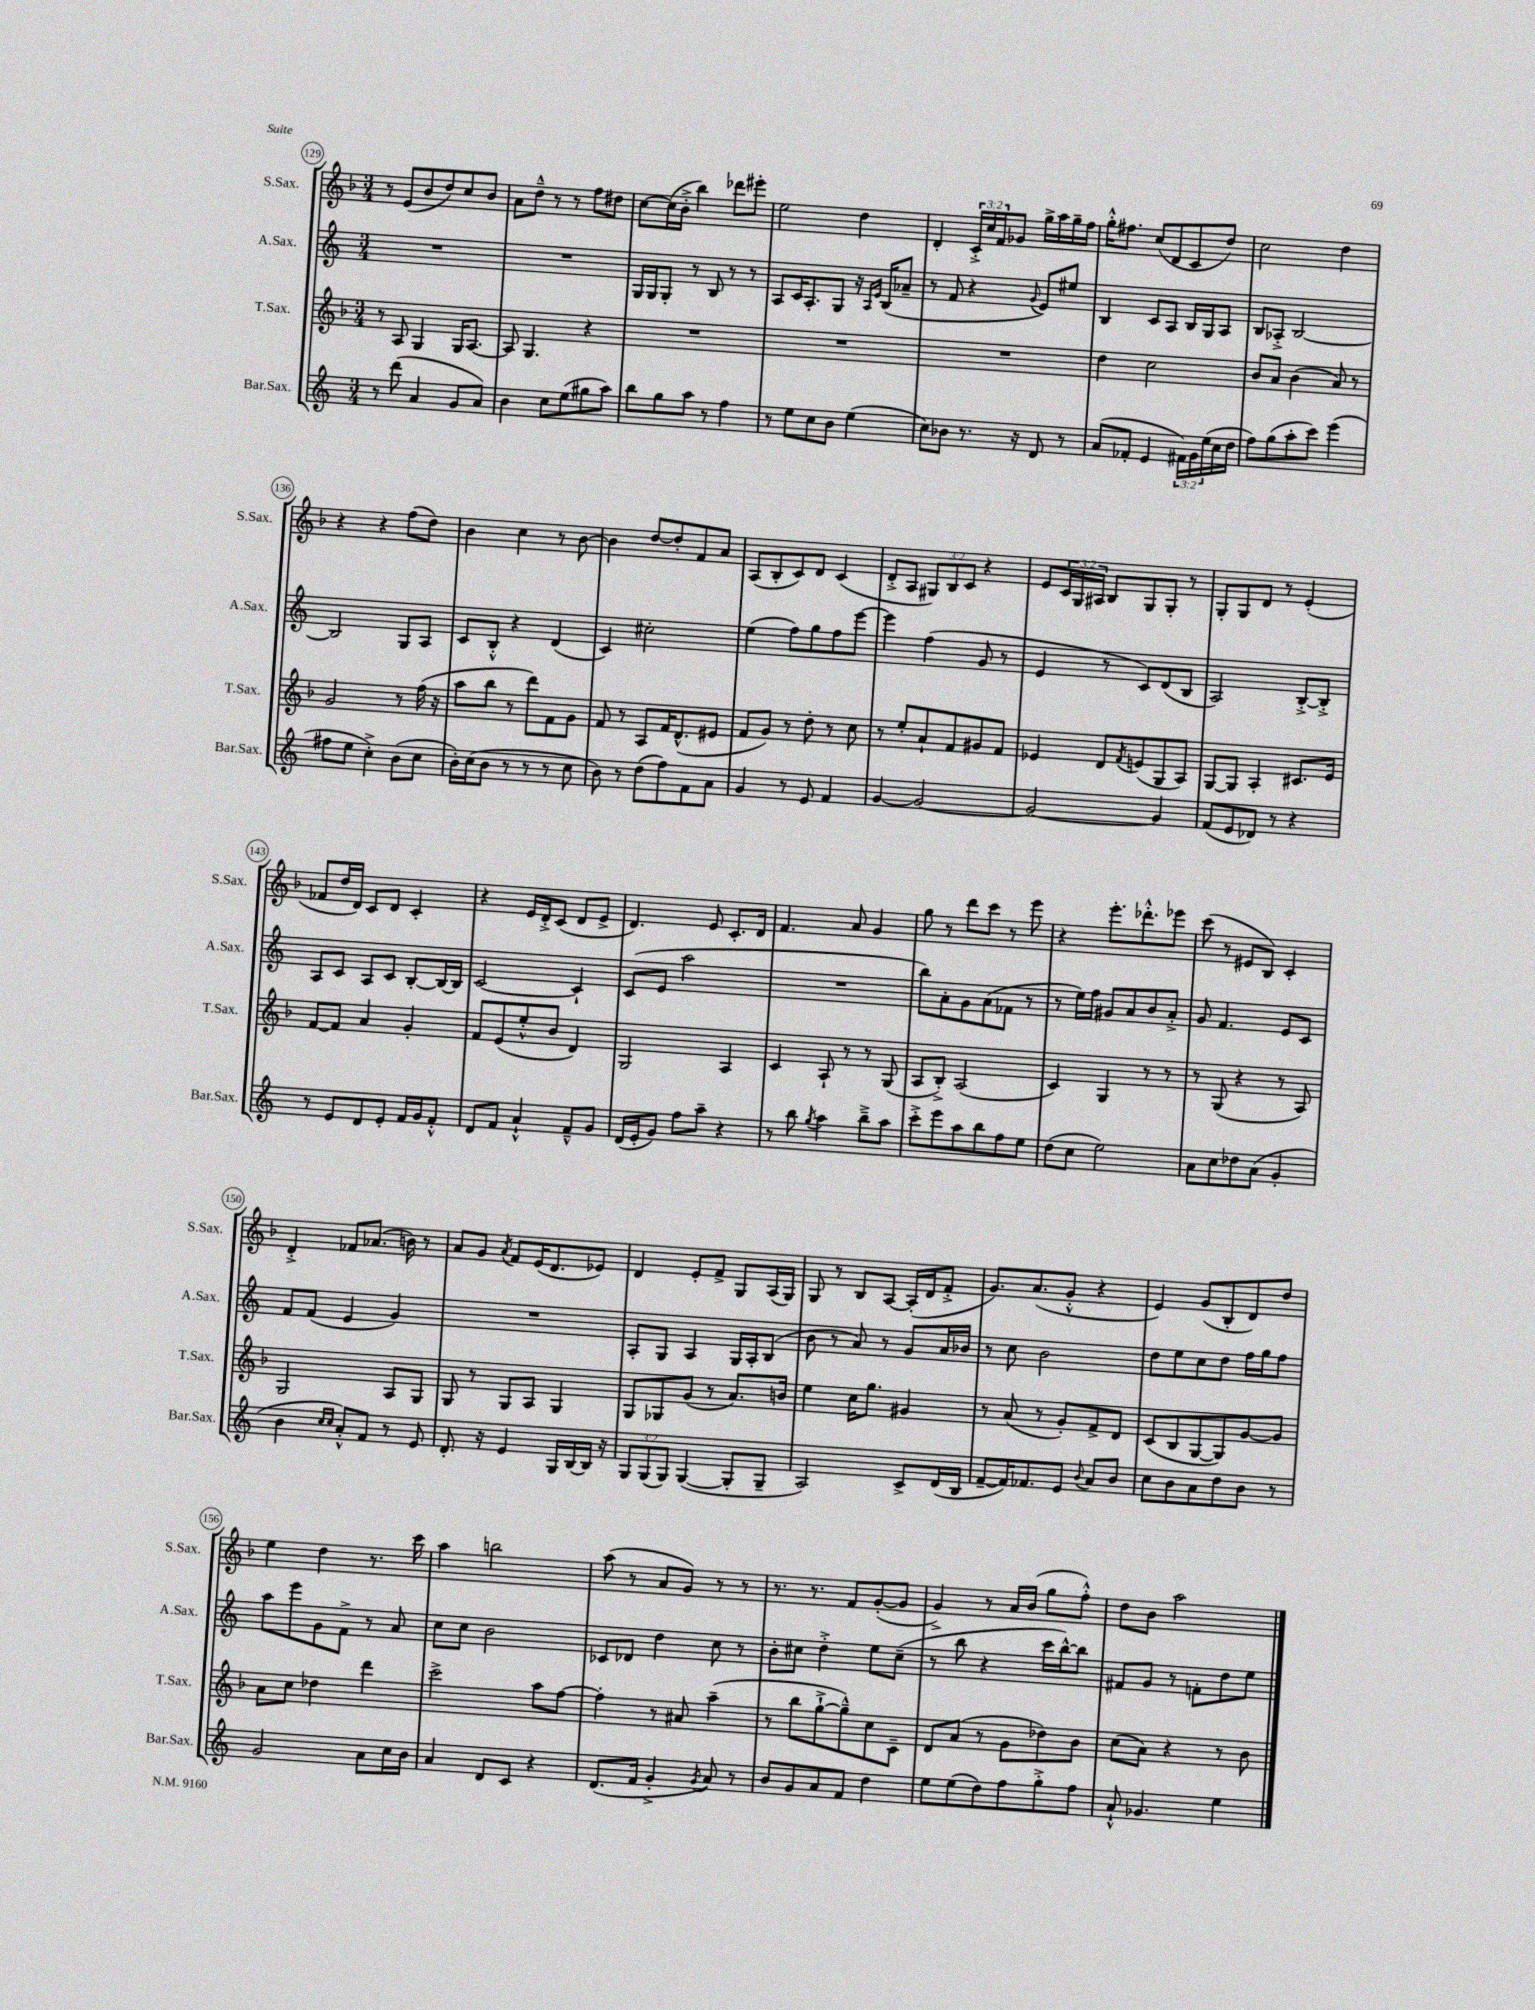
<<
\new StaffGroup <<
\new Staff = "s0" \with { instrumentName = "S.Sax." shortInstrumentName = "S.Sax." } {
    \clef treble \key f \major \numericTimeSignature \time 3/4 \override Staff.TupletNumber.text = #tuplet-number::calc-fraction-text
    r8 e'8( bes'8 d''8) c''8 bes'8 |
    a'8 d''8---^ r8 r8 f''8 dis''8 |
    c''8~ c''16( bes'16-.-> bes''4) des'''8 eis'''8-. |
    e''2 d''4 |
    d'4-. \tuplet 3/2 { c'16-.-> c''16 f'16 } ges'8 g''16-> a''16 g''16-- f''16 |
    g''16-.-^ fis''8. c''8( d'8 c'8 d''8) |
    c''2 d''4 |
    r4 r4 f''8( d''8) |
    bes'4 c''4 r8 bes'8~ |
    bes'4 d''8~ d''8-. f'8 a'8 |
    a8( bes8-. c'8) d'8 c'4( |
    d'8-.-> a8 \tuplet 3/2 { gis8) bes8 c'8 } r4 |
    e'8 \tuplet 3/2 { c'16 g16 ais16 } bes8 g8 g8-. r8 |
    g8-. g8 d'8 r8 e'4-.( |
    fes'8 d''16 d'16) c'8 d'8 c'4-. |
    r4 e'16 d'16-.-> c'8( d'8 e'8-> |
    d'4.) e'8 c'8.-. d'16 |
    f'4. a'8 g'4 |
    g''8 r8 d'''8 c'''8 r8 e'''8 |
    r4 e'''8.-. des'''8.-.-^ ees'''8 |
    c'''8( r8 eis'8 bes8) c'4-. |
    d'4-.-> fes'8 aes'8.( b'16) r8 |
    a'8 g'8 \acciaccatura { a'8 } f'8 e'16( d'8. ees'8) |
    d'4 e'8-. f'8-> g8 a16( g16) |
    g8 r8 bes8 a8~ a16-.( d'16 f'8-.-> |
    g'8.) a'8.( g'8-.-^ r4 |
    e'4) g'8( bes8-. d'8) d''8 |
    e''4 d''4 r8. c'''16 |
    a''4 b''2 |
    a''8( r8 a'8 g'8) r8 r8 |
    r8. r8. f'8 g'8~-.( g'8 |
    g'4->) r8 a'16 bes'16( g''8 f''8-.-^) |
    d''8 bes'8 a''2 \bar "|." |
}
\new Staff = "s1" \with { instrumentName = "A.Sax." shortInstrumentName = "A.Sax." } {
    \clef treble \key c \major \numericTimeSignature \time 3/4
    R2. |
    R2. |
    g16 g16 g8-. r8 b8 r8 r8 |
    a8 c'16 a8.-. g8 r16 \grace { a16 e'16 } b16( aes'8-- |
    r8 f'8 r4 \appoggiatura { g'8 } e'8) eis''8 |
    b4 c'8 a8 b16 g16 a8 |
    b8 aes8-.-> b2~ |
    b2 g8 a8 |
    c'8 b8-.-^ r4 d'4( |
    c'4) cis''2-. |
    e''4( f''8) g''8 f''8 e'''8~ |
    e'''4 f''4( g'8 r8 |
    e'4 r8 c'8) d'8( b8 |
    a2) b8~-.-> b8-.-> |
    a8 c'8 a8 c'8 b8~-. b16~ b16 |
    c'2~ c'4-! |
    c'8( e'8 a''2 |
    R2. |
    b''8) a'8-. g'8 a'8( fes'8 r8 |
    r8 e''16) f''16 gis'8 a'8 b'8 a'8-.-> |
    g'8 f'4. e'8 c'8 |
    f'8 f'8( e'4 g'4) |
    R2. |
    a8-. g8 a4 g16 a16-. b8( |
    b'8 r8 a'8) r8 g'8 a'16 bes'16 |
    r8 c''8 b'2 |
    d''8 e''8 c''8 d''8 f''16 g''16 f''8 |
    a''8 e'''8 g'8 f'8-> r8 a'8 |
    c''8 c''8 b'2 |
    ces'8 des'8 d''4 c''8 r8 |
    b'8-. cis''8 d''4-.-> e''8 cis''8--( |
    r8 b''8 r4 c'''16 b''16~-^) b''8 |
    fis'8 g'8 r8 f'8-. d''8 e''8 \bar "|." |
}
\new Staff = "s2" \with { instrumentName = "T.Sax." shortInstrumentName = "T.Sax." } {
    \clef treble \key f \major \numericTimeSignature \time 3/4
    r8 a8 g4 g16 a8.~ |
    a8 g4. r4 |
    R2. |
    R2. |
    R2. |
    d''4 c''2 |
    bes'8 a'8 bes'4( a'8) r8 |
    g'2 r8 f''16( r16 |
    a''8 bes''8 r8 d'''8) f'8 g'8 |
    f'8 r8 a8 f'16 d'8.-^( eis'8 |
    f'8 g'8) r8 d''8-. r8 c''8 |
    r8 e''8-. a'8-! f'8 gis'8 f'8 |
    ees'4 d'8 \acciaccatura { f'8 } e'8( g8 a8) |
    g8~ g8 a4-. cis'8. e'16 |
    f'8~ f'8 a'4 g'4-. |
    f'8 e'8( e''8-.-^ bes'8 d'4) |
    g2 a4 |
    c'4 a8-! r8 r8 g8( |
    a8 bes8-.->) a2( |
    c'4) g4 r8 r8 |
    r8 g8( r4 r8 a8) |
    g2 a8 g8 |
    g8 r8 g8 a8 g4 |
    g8 ges8 g'8( r8 a'8.) b'16 |
    e''4 c''16 g''8. gis'4 |
    r8 a'8( r8 g'8-.) f'8-> d'8 |
    c'8( bes8 g8~ g8) g'8~ g'8 |
    a'8 c''8 des''4 d'''4 |
    c'''2-> a''8 f''8~ |
    f''4-. r8 ais'8 a''4--( |
    r8 bes''8 g''8~-!-> g''8---^) c''8 c'8-- |
    d'8 a'8( r8 g'8 des''8) bes'8 |
    c''8( a'8) r4 r8 bes'8 \bar "|." |
}
\new Staff = "s3" \with { instrumentName = "Bar.Sax." shortInstrumentName = "Bar.Sax." } {
    \clef treble \key c \major \numericTimeSignature \time 3/4 \override Staff.TupletNumber.text = #tuplet-number::calc-fraction-text
    r8 d'''8( a'4 g'8 a'8) |
    b'4 c''8 e''8( gis''8 a''8) |
    b''8 g''8 a''8 r8 f''4 |
    r8 e''8 c''8 b'8 e''4( |
    c''8) bes'8 r8. r16 d'8 r8 |
    a'8( fes'8-. e'4 \tuplet 3/2 { fis'16) g'16 e''16( } c''16 d''16 |
    f''8) g''8( a''8-. c'''8) e'''4( |
    fis''8 e''8 c''4-.->) b'8( c''8 |
    b'16-.) c''16( b'8 r8 r8 r8 c''8 |
    b'8) r8 d''8( f''8) f'8 a'8 |
    g'4 r8 e'8 f'4 |
    g'4~ g'2~ |
    g'2~ g'4 |
    f'8( e'8 des'8) r8 r4 |
    r8 e'8 d'8 e'8-. f'16 g'16 f'8-.-^ |
    d'8 f'8 a'4-!-^ f'8---^ g'8 |
    d'16( e'16-. g'8) f''8 a''8-- r4 |
    r8 b''8 \acciaccatura { g''8 } a''4 b''8---> a''8 |
    c'''8-.-> e'''8 a''8 b''8 f''8 e''8 |
    d''8( c''8 e''2) |
    a'8 c''8 des''8 a'8( g'4-. |
    b'4 \grace { c''16 c''16 } a'8-.-^) f'8 r8 e'8 |
    d'8.-. r16 e'4 g16 b16~ b16 r16 |
    \tuplet 3/2 { g8 g8( g8) } g4~( g8-. g8-- |
    a2) c'8-> d'16( b16 |
    f'8~-- f'16) fes'8. e'8 \appoggiatura { b'8 } a'8 b'8 |
    c''8 b'8 a'8 d''8 b'8 r8 |
    g'2 a'8 c''16 b'16 |
    a'4 d'8 c'8 r4 |
    d'8.( f'16 g'4-.-> \acciaccatura { g'8 } a'8) r8 |
    b'8 g'8 a'8 f'8 d''4 |
    e''8 e''8( d''8) f''8 g''8-.-> f''8 |
    a'8-!-^ ges'4. e''4 \bar "|." |
}
>>
>>
\layout { \context { \Score currentBarNumber = #129 \override BarNumber.stencil = #(make-stencil-circler 0.1 0.3 ly:text-interface::print) } }
